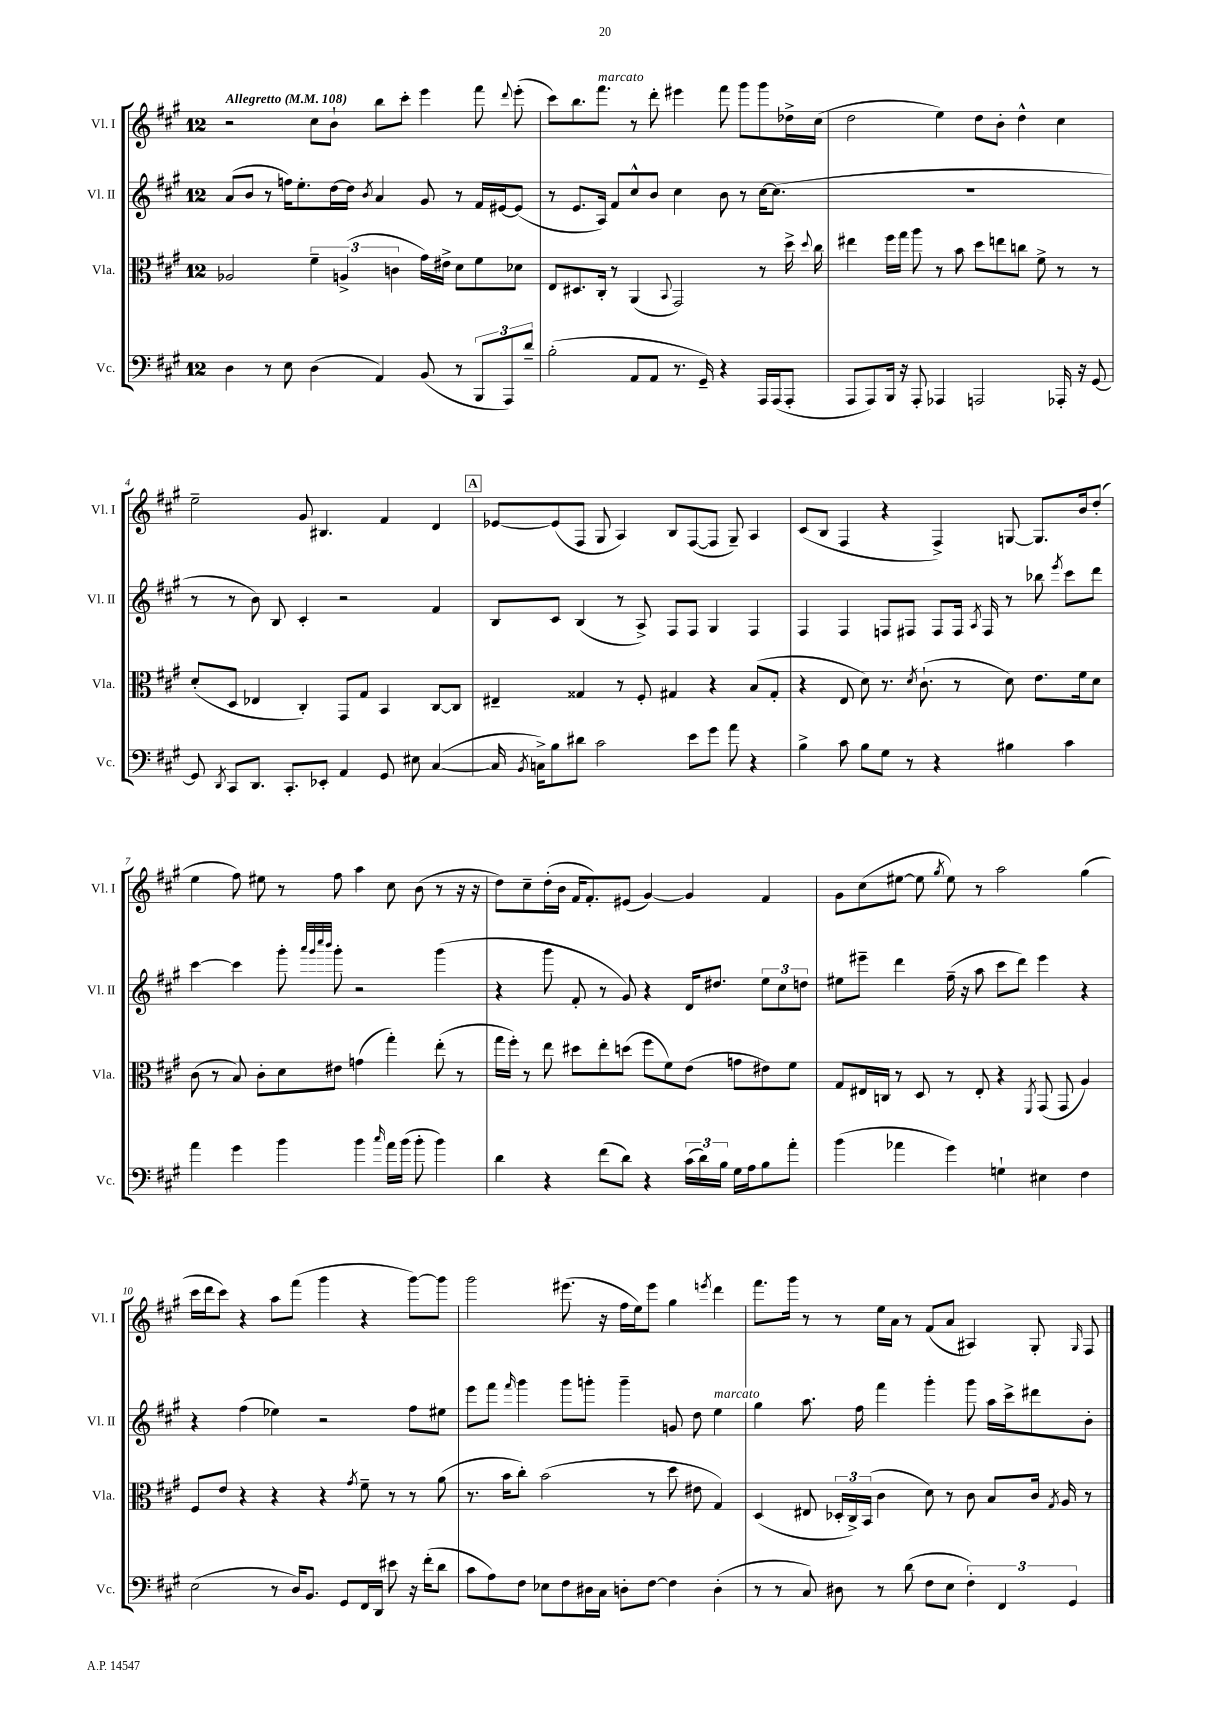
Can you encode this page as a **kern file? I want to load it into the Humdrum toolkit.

**kern	**kern	**kern	**kern
*staff4	*staff3	*staff2	*staff1
*clefF4	*clefC3	*clefG2	*clefG2
*k[f#c#g#]	*k[f#c#g#]	*k[f#c#g#]	*k[f#c#g#]
*M12/8	*M12/8	*M12/8	*M12/8
*MM108	*MM108	*MM108	*MM108
4D	2A-	(8a	2r
.	.	8b	.
8r	.	8r	.
8E	.	16ff)	.
.	.	8.ee'	.
(4D	6f#~	.	8cc#
.	.	[16dd	8b`
.	(6A^	.	.
.	.	16dd]	.
.	.	8qb	.
4AA)	.	4a	8bb
.	6c	.	.
.	.	.	8ccc#'
(8BB	16g#)	8g#	4eee
.	16e#^	.	.
8r	8d	8r	.
12BBB	8f#	16f#	8fff#
.	.	[16e#	.
12AAA)	.	.	.
.	.	.	8qqddd
.	8d-	(8e#]	(8eee'
12d~	.	.	.
=	=	=	=
(2B'	8E	8r	8ccc#)
.	8.D#	8.e	8.bb
.	16C#'	16A)	8.fff#
.	8r	8f#	.
8AA	(4AA	8cc#^^	8r
8AA	.	8b	8ddd'
.	8qqBB	.	.
8.r	2GG#)	4cc#	4eee#
16GG#~)	.	.	.
4r	.	8b	8fff#
.	.	8r	8ggg#
16AAA	8r	[16cc#	8ggg#
(16AAA	.	(8.cc#]	.
8AAA'	16dd^	.	16dd-^
.	8qqdd	.	.
.	16cc#	.	(16cc#
=	=	=	=
8AAA	4ee#	1.r	2dd
8AAA)	.	.	.
16BBB	16ff#	.	.
16r	16gg#	.	.
8AAA'	8aa	.	.
4AAA-	8r	.	4ee)
.	8b	.	.
2AAA	8dd	.	8dd
.	8ee	.	8b'
.	8cc	.	4dd^^
.	8f#^	.	.
16AAA-'	8r	.	4cc#
16r	.	.	.
[8GG#	8r	.	.
=	=	=	=
8GG#]	(8d'	8r	2ee~
8qDD	.	.	.
8CC#	8D	8r	.
8.DD	4E-	8b)	.
.	.	8B	.
8.CC#'	.	.	.
.	4C#')	4c#'	8g#
8EE-'	.	.	4.B#
4AA	8GG#	2r	.
.	8G#	.	.
8GG#	4BB	.	4f#
8E#	.	.	.
([4C#	[8C#	4f#	4d
.	8C#]	.	.
=	=	=	=
16C#]	4E#~	8B	[8e-
8qBB	.	.	.
16C^)	.	.	.
8B	.	8c#	(8e-]
8d#	4G##	(4B	8F#
2c#	.	.	8G#
.	8r	8r	4A)
.	8F#'	8A^)	.
.	4G#	8F#	8B
8e	.	8F#	([8F#
8g#	4r	4G#	8F#]
8a	.	.	8G#~)
4r	(8B	4F#	4A
.	8G#'	.	.
=	=	=	=
4B^	4r	4F#	(8c#
.	.	.	8B
8c#	8E	4F#	4F#
8B	8d)	.	.
8G#	8.r	8F	4r
8r	.	8F#	.
.	8qd	.	.
.	(8.c#`	.	.
4r	.	8F#	4F#^)
.	8r	16F#	.
.	.	8qA	.
.	.	16F#	.
4B#	8d)	8r	[8G
.	8.e	8bb-	8.G]
.	.	8qeee	.
4c#	.	8ccc#	.
.	16f#	.	16b
.	8d	8ddd	(8dd'
=	=	=	=
4a	(8c#	[4ccc#	4ee
.	8r	.	.
4g#	8B)	4ccc#]	8ff#)
.	8c#'	.	8ee#
4b	8d	8ggg#'	8r
.	.	32qqaaa	.
.	.	32qqggg#	.
.	.	32qqcccc#	.
.	.	32qqbbb	.
.	8e#	8ggg#'	8ff#
4b	(4g	2r	4aa
16qqcc#	.	.	.
16a	4gg#')	.	8cc#
(16b	.	.	.
8b'	.	.	(8b
4b)	(8ee'	(4ggg#	8r
.	8r	.	16r
.	.	.	16r
=	=	=	=
4d	16gg#	4r	8dd)
.	16ff#')	.	.
.	8r	.	8cc#~
4r	8ee	8ggg#	(16dd'
.	.	.	16b
.	8dd#	8f#'	16f#
.	.	.	8.f#')
(8f#	8ee'	8r	.
8d)	(8dd	8g#)	(8e#
4r	8ff#	4r	[4g#)
.	8f#)	.	.
(24c#	(8e	16d	4g#]
24d)	.	.	.
.	.	8.dd#	.
24B	.	.	.
16G#	8g	.	.
16A	.	.	.
8B	8e#)	12ee	4f#
.	.	12cc#	.
8a'	8f#	.	.
.	.	12dd	.
=	=	=	=
(4b	8G#	8ee#	8g#
.	16E#	8eee#~	(8cc#
.	16C	.	.
4a-	8r	4ddd	[8ee#
.	8D	.	8ee#]
.	.	.	8qgg#
4g#)	8r	(16ff#~	8ee#)
.	.	16r	.
.	8E#'	8aa	8r
4G`	4r	8ccc#	2aa
.	.	8ddd)	.
.	8qFF#	.	.
4E#	(8GG#	4eee#	.
.	8GG#	.	.
4F#	4A)	4r	(4gg#
=	=	=	=
(2E	8F#	4r	16ccc#
.	.	.	16ddd
.	8e	.	8ccc#)
.	4r	(4ff#	4r
8r	4r	4ee-)	8aa
16D)	.	.	(8fff#
8.BB	.	.	.
.	4r	2r	4ggg#
8GG#	.	.	.
.	8qg#	.	.
16FF#	8f#~	.	4r
16DD	.	.	.
8e#	8r	.	.
16r	8r	8ff#	[8ggg#)
(16f#'	.	.	.
8d	(8a	8ee#	8ggg#]
=	=	=	=
8c#	8.r	8eee	2ggg#
8A)	.	8fff#	.
.	16b	.	.
.	.	16qqfff#	.
8F#	8cc#')	4ggg#	.
8E-	(2b	.	.
8F#	.	8ggg#	(8.eee#
16D#	.	8ggg'	.
16C#	.	.	16r
8D'	.	4ggg~	16ff#
.	.	.	16ee)
[8F#	8r	.	8eee#
4F#]	8dd	8g	4gg#
.	8e#	8dd	.
.	.	.	8qeee
(4D'	4G#)	4ee	4ddd
=	=	=	=
8r	(4D	4gg#	8.fff#
8r	.	.	.
.	.	.	16ggg#
8C#)	8E#	8.aa	8r
8D#	24D-'	.	8r
.	24C#^)	.	.
.	.	16ff#	.
.	(24BB	.	.
8r	4c#	4fff#	16ee
.	.	.	16a
(8d	.	.	8r
8F#	8d)	4ggg#'	(8f#
8E	8r	.	8a
6F#')	8c#	8ggg#	4A#)
.	8B	16aa	.
6FF#	.	.	.
.	.	16ccc#^	.
.	16c#	8ddd#	8G#'
.	8qG#	.	.
.	16A	.	.
6GG#	.	.	.
.	.	.	16qqG#
.	8r	8b'	8F#
==	==	==	==
*-	*-	*-	*-
